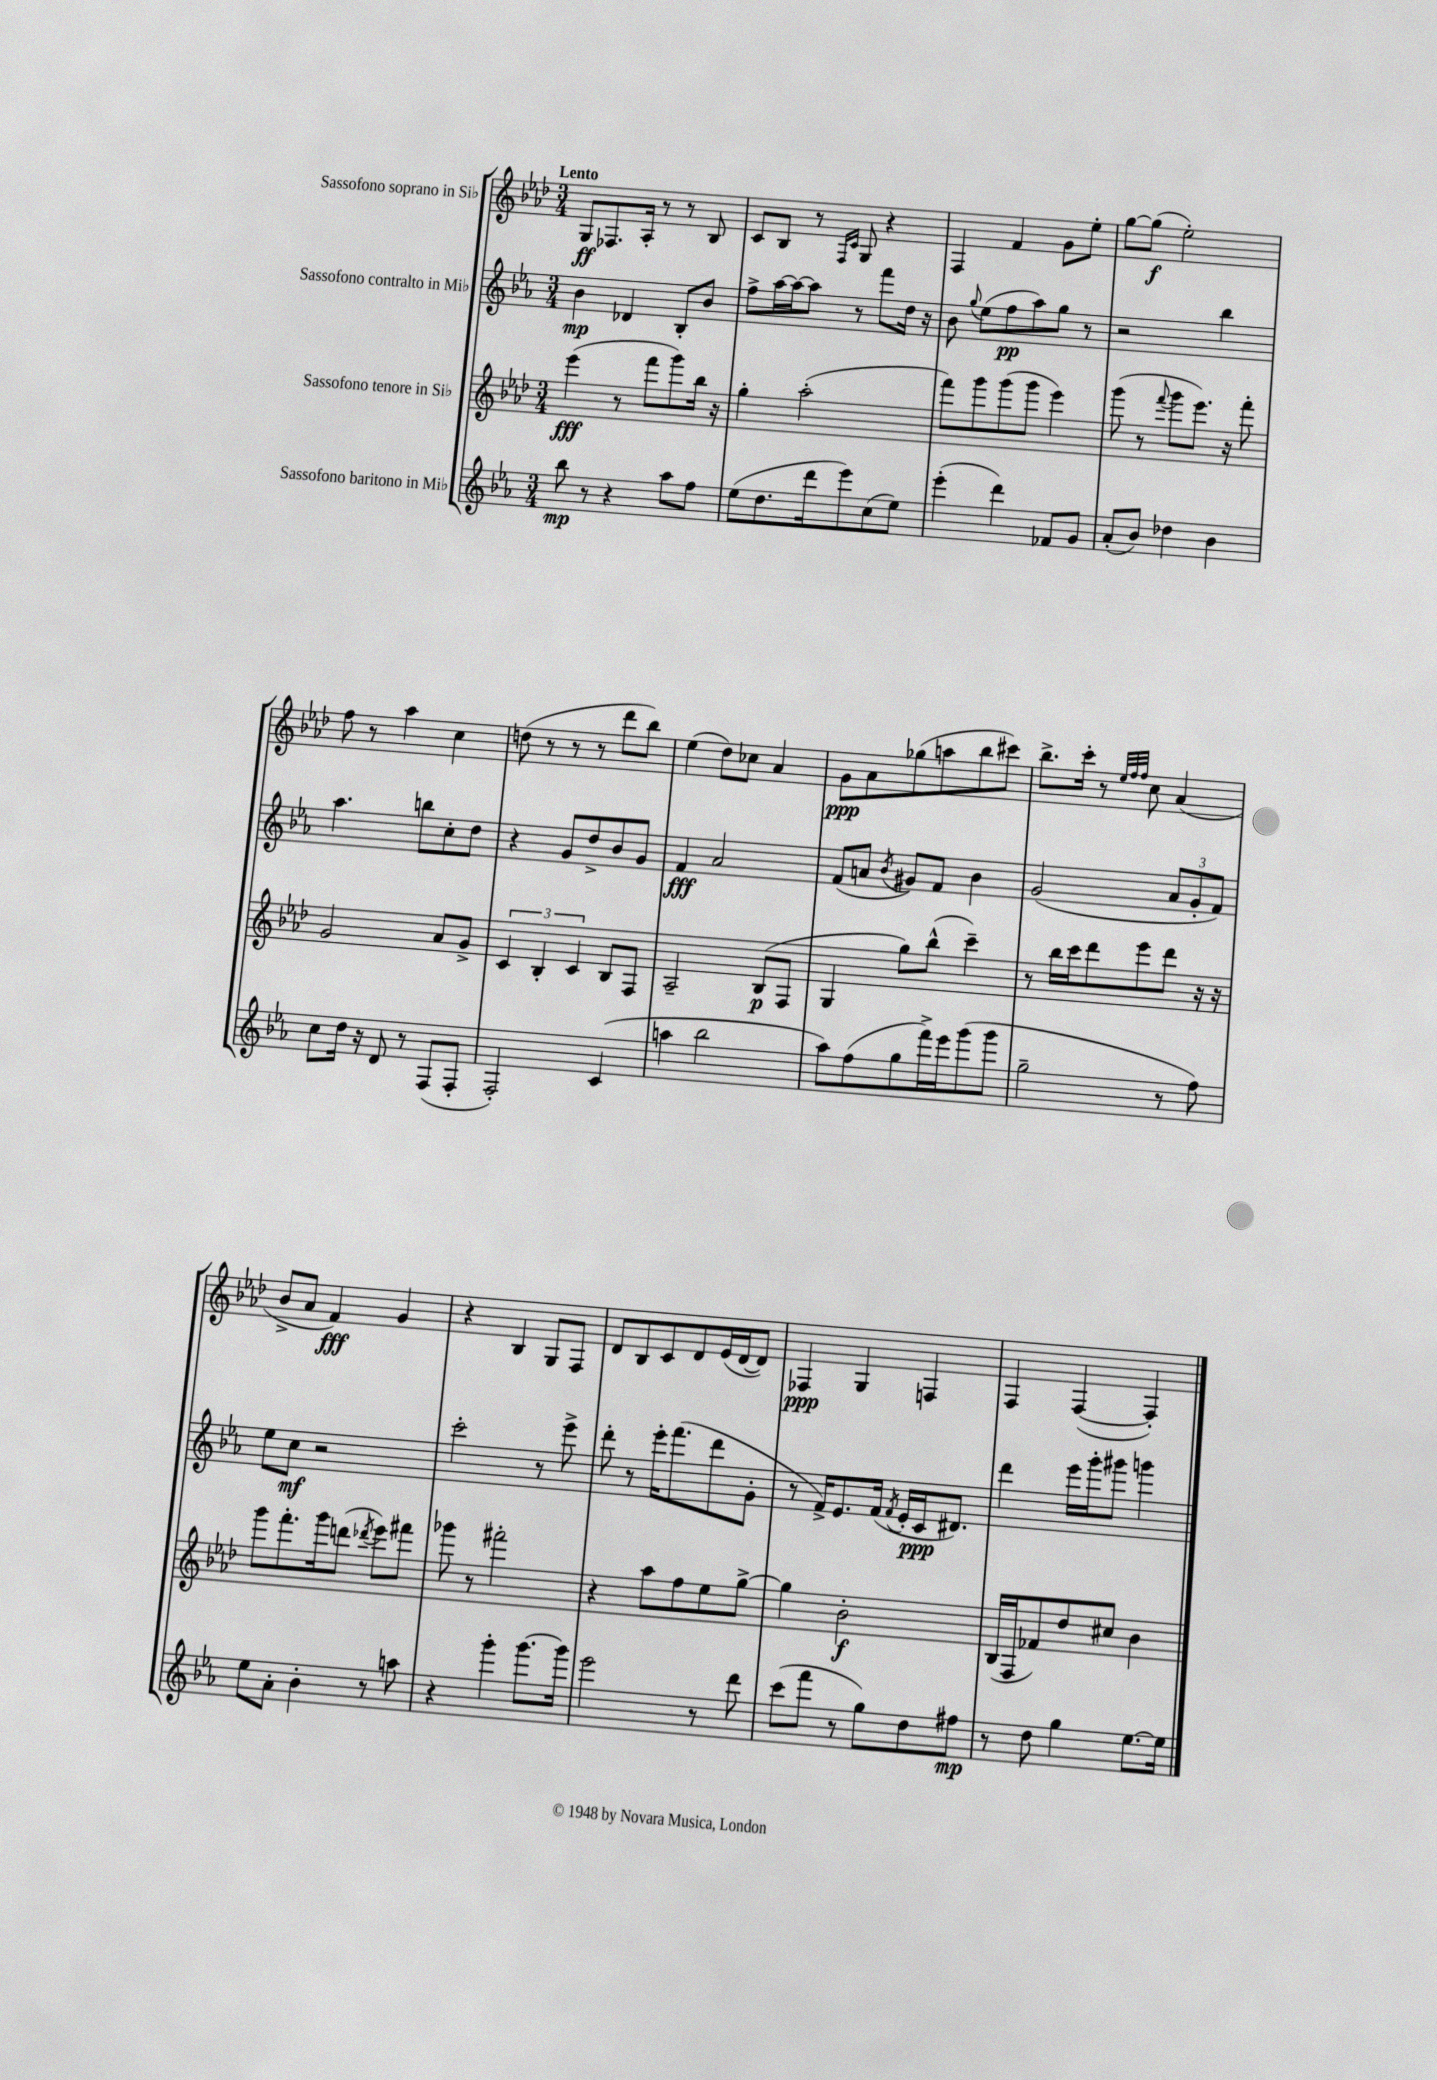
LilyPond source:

<<
\new StaffGroup <<
\new Staff = "s0" \with { instrumentName = "Sassofono soprano in Sib" } {
    \clef treble \key aes \major \numericTimeSignature \time 3/4 \tempo "Lento"
    \autoBeamOff g8[\ff fes8. aes16]-. r8 r8 bes8 |
    c'8[ bes8] r8 \grace { f16[ c'16] } g8 r4 |
    f4 f'4 g'8[ ees''8]-. |
    g''8[~ g''8]\f( ees''2-.) |
    f''8 r8 aes''4 c''4 |
    d''8( r8 r8 r8 des'''8[ bes''8]) |
    ees''4( des''8[) ces''8] aes'4 |
    g'8[\ppp aes'8 ges''8( a''8 bes''8 cis'''8]) |
    bes''8.[-> c'''16]-. r8 \grace { ees''32[ f''32 f''32] } c''8 aes'4( |
    bes'8[-> aes'8] f'4\fff) g'4 |
    r4 bes4 g8[ f8] |
    des'8[ bes8 c'8 des'8 ees'16( des'16~ des'8]) |
    fes4\ppp g4 f4 |
    f4 f4~( f4-.) \bar "|." |
}
\new Staff = "s1" \with { instrumentName = "Sassofono contralto in Mib" } {
    \clef treble \key ees \major \numericTimeSignature \time 3/4
    \autoBeamOff bes'4\mp des'4 bes8[-. bes'8] |
    f''8[-> aes''16~ aes''16~ aes''8] r8 f'''8[ d''16] r16 |
    bes'8 \appoggiatura { g''8 } ees''8[( f''8\pp aes''8) g''8] r8 |
    r2 bes''4 |
    aes''4. b''8[ c''8-. d''8] |
    r4 g'8[ d''8-> bes'8 g'8] |
    f'4\fff aes'2 |
    f'8[( a'8] \acciaccatura { bes'8 } gis'8[) f'8] bes'4 |
    g'2( \tuplet 3/2 { aes'8[ g'8-. f'8]) } |
    ees''8[ c''8]\mf r2 |
    c'''2-. r8 ees'''8-> |
    d'''8-. r8 ees'''16[-. f'''8.( d'''8 g'8]-. |
    r8 f'16[->) ees'8. f'16]( \acciaccatura { f'8 } ees'16[-. c'16\ppp dis'8.]) |
    d'''4 ees'''16[ g'''16-. gis'''8] g'''4 \bar "|." |
}
\new Staff = "s2" \with { instrumentName = "Sassofono tenore in Sib" } {
    \clef treble \key aes \major \numericTimeSignature \time 3/4
    \autoBeamOff ees'''4\fff( r8 f'''8[ g'''8) bes''16] r16 |
    g''4-. aes''2-.( |
    f'''8[) g'''8 g'''8( g'''8] ees'''4) |
    g'''8( r8 \appoggiatura { f'''8 } g'''8[ ees'''8.]) r16 f'''8-. |
    g'2 aes'8[ g'8]-> |
    \tuplet 3/2 { c'4 bes4-. c'4 } bes8[ f8] |
    aes2-- bes8[\p( f8] |
    g4 g''8[) bes''8]-^( c'''4--) |
    r8 bes''16[ c'''16 des'''8 ees'''8 des'''8] r16 r16 |
    g'''8[ f'''8.-. g'''16 d'''8]( \acciaccatura { des'''8 } ees'''8[) fis'''8] |
    ges'''8 r8 fis'''2-. |
    r4 aes''8[ f''8 ees''8 g''8]~-> |
    g''4 bes'2-.\f |
    bes16[( f16 fes'8) des''8 cis''8] bes'4 \bar "|." |
}
\new Staff = "s3" \with { instrumentName = "Sassofono baritono in Mib" } {
    \clef treble \key ees \major \numericTimeSignature \time 3/4
    \autoBeamOff bes''8\mp r8 r4 aes''8[ f''8] |
    ees''8[( d''8. d'''16 ees'''8) c''8( ees''8]) |
    ees'''4-.( d'''4) fes'8[ g'8] |
    aes'8[-.( bes'8]) des''4 bes'4 |
    c''8[ d''16] r16 d'8 r8 f8[( f8]-. |
    f2-.) c'4( |
    a''4 bes''2 |
    aes''8[) f''8( g''8 f'''16->) ees'''16 g'''8( g'''8] |
    g''2-- r8 f''8) |
    ees''8[ aes'8]-. bes'4-. r8 a''8 |
    r4 g'''4-. g'''8.[~ g'''16] |
    ees'''2 r8 d'''8 |
    c'''8[( f'''8] r8 g''8[) d''8 fis''8]\mp |
    r8 d''8 g''4 ees''8.[~ ees''16] \bar "|." |
}
>>
>>
\layout { \context { \Score \remove "Bar_number_engraver" } }
